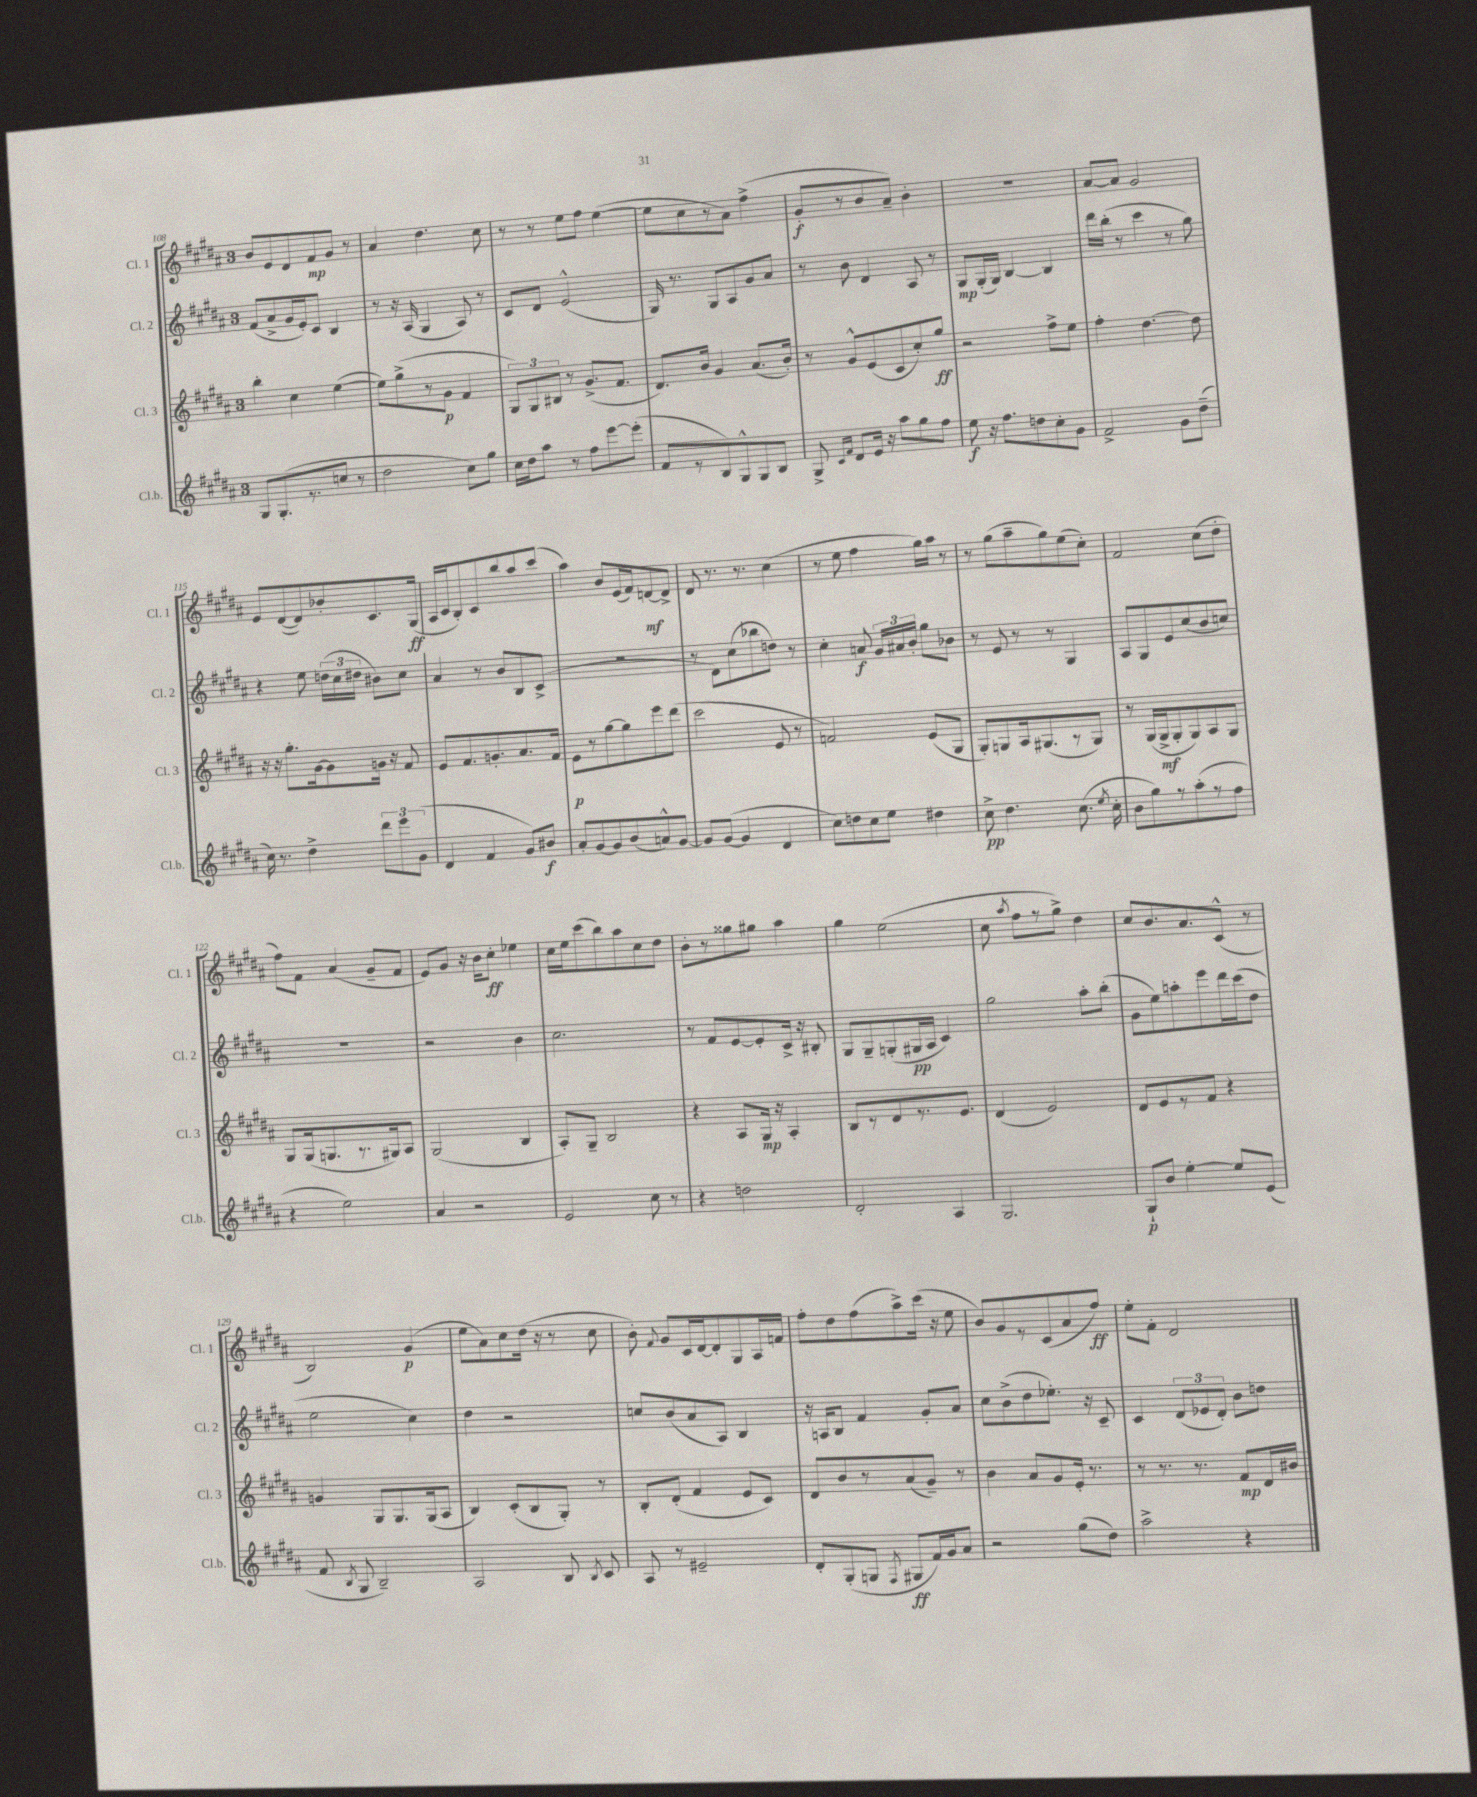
<<
\new StaffGroup <<
\new Staff = "s0" \with { instrumentName = "Cl. 1" shortInstrumentName = "Cl. 1" } {
    \clef treble \key b \major \once \override Staff.TimeSignature.style = #'single-digit \time 3/4
    \autoBeamOff b'8[ e'8 dis'8 fis'8\mp gis'8] r8 |
    ais'4 dis''4. cis''8 |
    r8 r8 e''8[ fis''8] e''4~( |
    e''8[ cis''8 r8 ais'8]) fis''4->( |
    gis'8[-.\f r8 b'8 ais'8]--) b'4-. |
    R2. |
    ais'8[~ ais'8] gis'2 |
    e'8[ dis'8~( dis'8) bes'8-. cis'8. gis16]\ff( |
    ais16[ cis'16 b8-.) cis'8 b''8 ais''8 cis'''8]( |
    ais''4) b'8[ e'16( fis'16) d'8~\mf d'8]-> |
    dis'8 r8. r8. cis''4( |
    r8 e''8 fis''4 gis''16[) ais''16] r8 |
    r8 gis''8[( ais''8-- gis''8) e''8( cis''8]-.) |
    fis'2 cis''8[( dis''8]-. |
    fis''8[) fis'8] ais'4( gis'8[-- fis'8] |
    e'8[) gis'8] r16 b'16[ cis''8]-.\ff ees''4 |
    cis''16[ e''16 cis'''8( b''8) ais''8 cis''8 dis''8] |
    b'8[-. r8 gisis''8 gis''8] ais''4 |
    gis''4 e''2( |
    cis''8 \acciaccatura { ais''8 } fis''8[ r8 gis''8]->) dis''4 |
    cis''8[ b'8. ais'8. cis'8]-^( r8 |
    b2) gis'4\p( |
    e''8[ ais'8) cis''8 dis''16]( r16 r8 cis''8 |
    b'8-.) \appoggiatura { fis'8 } gis'8[ cis'16 dis'16~ dis'8-. gis8 ais16 f'16] |
    fis''8[-. dis''8 fis''8( ais''8->) cis'''16]( r16 e''8 |
    b'8[) gis'8 r8 cis'8( ais'8 fis''8]\ff) |
    e''8[-. fis'8]-. dis'2 \bar "|." |
}
\new Staff = "s1" \with { instrumentName = "Cl. 2" shortInstrumentName = "Cl. 2" } {
    \clef treble \key b \major \once \override Staff.TimeSignature.style = #'single-digit \time 3/4
    \autoBeamOff fis'8[( ais'8-> gis'16 e'16-.) cis'8] b4 |
    r8 r16 ais16( gis4 ais8) r8 |
    cis'8[ dis'8] e'2-^( |
    gis16) r8. gis8[ ais8 gis'8 ais'8] |
    r8 b'8 dis'4 ais8 r8 |
    gis8[\mp gis16-.( gis16]) b4~ b4 |
    dis'''16[ b''16]-.( r8 cis'''4 r8 gis''8) |
    r4 e''8 \tuplet 3/2 { d''16[( cis''16 dis''16] } bis'8[) cis''8] |
    ais'4 r8 b'8[ b8 cis'8]->( |
    R2. |
    r8 dis'8[) cis''8( bes''8 d''8]) r8 |
    cis''4-. a'8\f \tuplet 3/2 { gis'16[ ais'16 b'16]-. } gis''8[ bes'8] |
    r8 e'8 r8 r8 gis4 |
    ais8[ gis8 e'8 cis''8( b'8 c''8]) |
    R2. |
    r2 b'4 |
    cis''2. |
    r8 fis'8[ e'8~ e'8-. cis'16]-> r16 bis8-. |
    gis8[ gis8-- g8-.( gis16\pp ais16] cis'4) |
    gis''2 ais''8[-. b''8]-.( |
    gis'8[ e''8) a''8-. e'''8 dis'''16 cis'''16( dis''8] |
    e''2 cis''4) |
    dis''4 r2 |
    c''8[ b'8( ais'8 ais8]) b4 |
    r16 a16[ b8] fis'4 gis'8[-. ais'8] |
    cis''8[ b'8->( dis''8 ees''8.]-.) r16 cis'8-- |
    cis'4 \tuplet 3/2 { dis'8[( ees'8 dis'8]-.) } b'8[ d''8] \bar "|." |
}
\new Staff = "s2" \with { instrumentName = "Cl. 3" shortInstrumentName = "Cl. 3" } {
    \clef treble \key b \major \once \override Staff.TimeSignature.style = #'single-digit \time 3/4
    \autoBeamOff b''4-. cis''4 e''4~( |
    e''8[) gis''8->( r8 gis'8]\p fis'4 |
    \tuplet 3/2 { gis8[) gis8 bis8] } r8 gis'8.[->( fis'8.] |
    dis'8.[) b'16] gis'4 ais'8.[( b'16]-.) |
    r8 gis'8[-^ e'8( cis'8 cis''8-.) gis''8]\ff |
    r2 fis''8[-> e''8] |
    fis''4-. dis''4.~ dis''8 |
    r16 r16 gis''8.[-. gis'16~ gis'8 g'16] r16 fis'8 |
    e'8[ fis'8. g'8.-. ais'8. fis'16] |
    e'8[\p r8 gis''8~ gis''8 e'''8 dis'''8]( |
    cis'''2 e'8 r8 |
    f'2) e'8[( gis8] |
    gis8[-.) g8 ais16 gis8.( r8 gis8]) |
    r8 gis16[( gis16->\mf gis8-. gis8) ais8 gis8] |
    gis8[ gis16( g8. r8. gis16) ais8] |
    gis2( b4 |
    ais8[-.) gis8]-- b2 |
    r4 ais8[ gis16]\mp r16 ais4-. |
    b8[ r8 dis'8 r8. e'8.] |
    dis'4( e'2) |
    dis'8[ e'8 r8 fis'8] r4 |
    g'4 gis8[ gis8. gis16( ais8] |
    b4) cis'8[-.( b8 gis8]-.) r8 |
    b8[-. dis'8]-.( fis'4 e'8[ cis'8]) |
    dis'8[ b'8 r8 ais'8( gis'8]--) r8 |
    b'4 ais'8[ gis'8 e'16]-. r8. |
    r8 r8. r8. fis'8[\mp dis'16 bis'16] \bar "|." |
}
\new Staff = "s3" \with { instrumentName = "Cl.b." shortInstrumentName = "Cl.b." } {
    \clef treble \key b \major \once \override Staff.TimeSignature.style = #'single-digit \time 3/4
    \autoBeamOff gis8[ gis8.-.( r8. c''8] r8 |
    dis''2 cis''8[) gis''8] |
    cis''16[ dis''16 ais''8] r8 fis''8[ e'''8~ e'''8]-.( |
    fis'8[ r8 b8) gis8-^ gis8 b8] |
    gis8-> \grace { cis'16[ fis'16] } dis'8[ e'16] r16 ais''8[ gis''8 fis''8] |
    e''8\f r16 fis''8.[ d''8 cis''8-. gis'8] |
    fis'2-> gis'8[ dis''8]--( |
    cis''16) r8. dis''4-> \tuplet 3/2 { dis'''8[ e'''8 gis'8]( } |
    dis'4 fis'4 gis'8[) bis'8]\f |
    ais'8[-. gis'8~ gis'8 b'8( a'8-^) gis'8]~ |
    gis'8[ gis'8]~( gis'4 dis'4 |
    cis''8[) d''8 cis''8 e''8] dis''4 |
    cis''8->\pp dis''4. cis''8.( \acciaccatura { e''8 } cis''16-. |
    b'8[ gis''8) r8 ais''8-.( r8 fis''8] |
    r4 e''2) |
    ais'4 r2 |
    e'2 cis''8 r8 |
    r4 d''2 |
    dis'2-. ais4 |
    gis2. |
    gis8[-!\p b'8] e''4~-. e''8[ e'8]( |
    fis'8 \acciaccatura { b8 } gis8 b2--) |
    ais2 b8 \acciaccatura { b8 } cis'8 |
    ais8 r8 eis'2-- |
    dis'8[-. gis8-.( g8] \acciaccatura { fis8 } gis8[\ff fis'16) gis'16 ais'8] |
    r2 gis''8[( dis''8]) |
    ais''2-> r4 \bar "|." |
}
>>
>>
\layout { \context { \Score currentBarNumber = #108 } }
